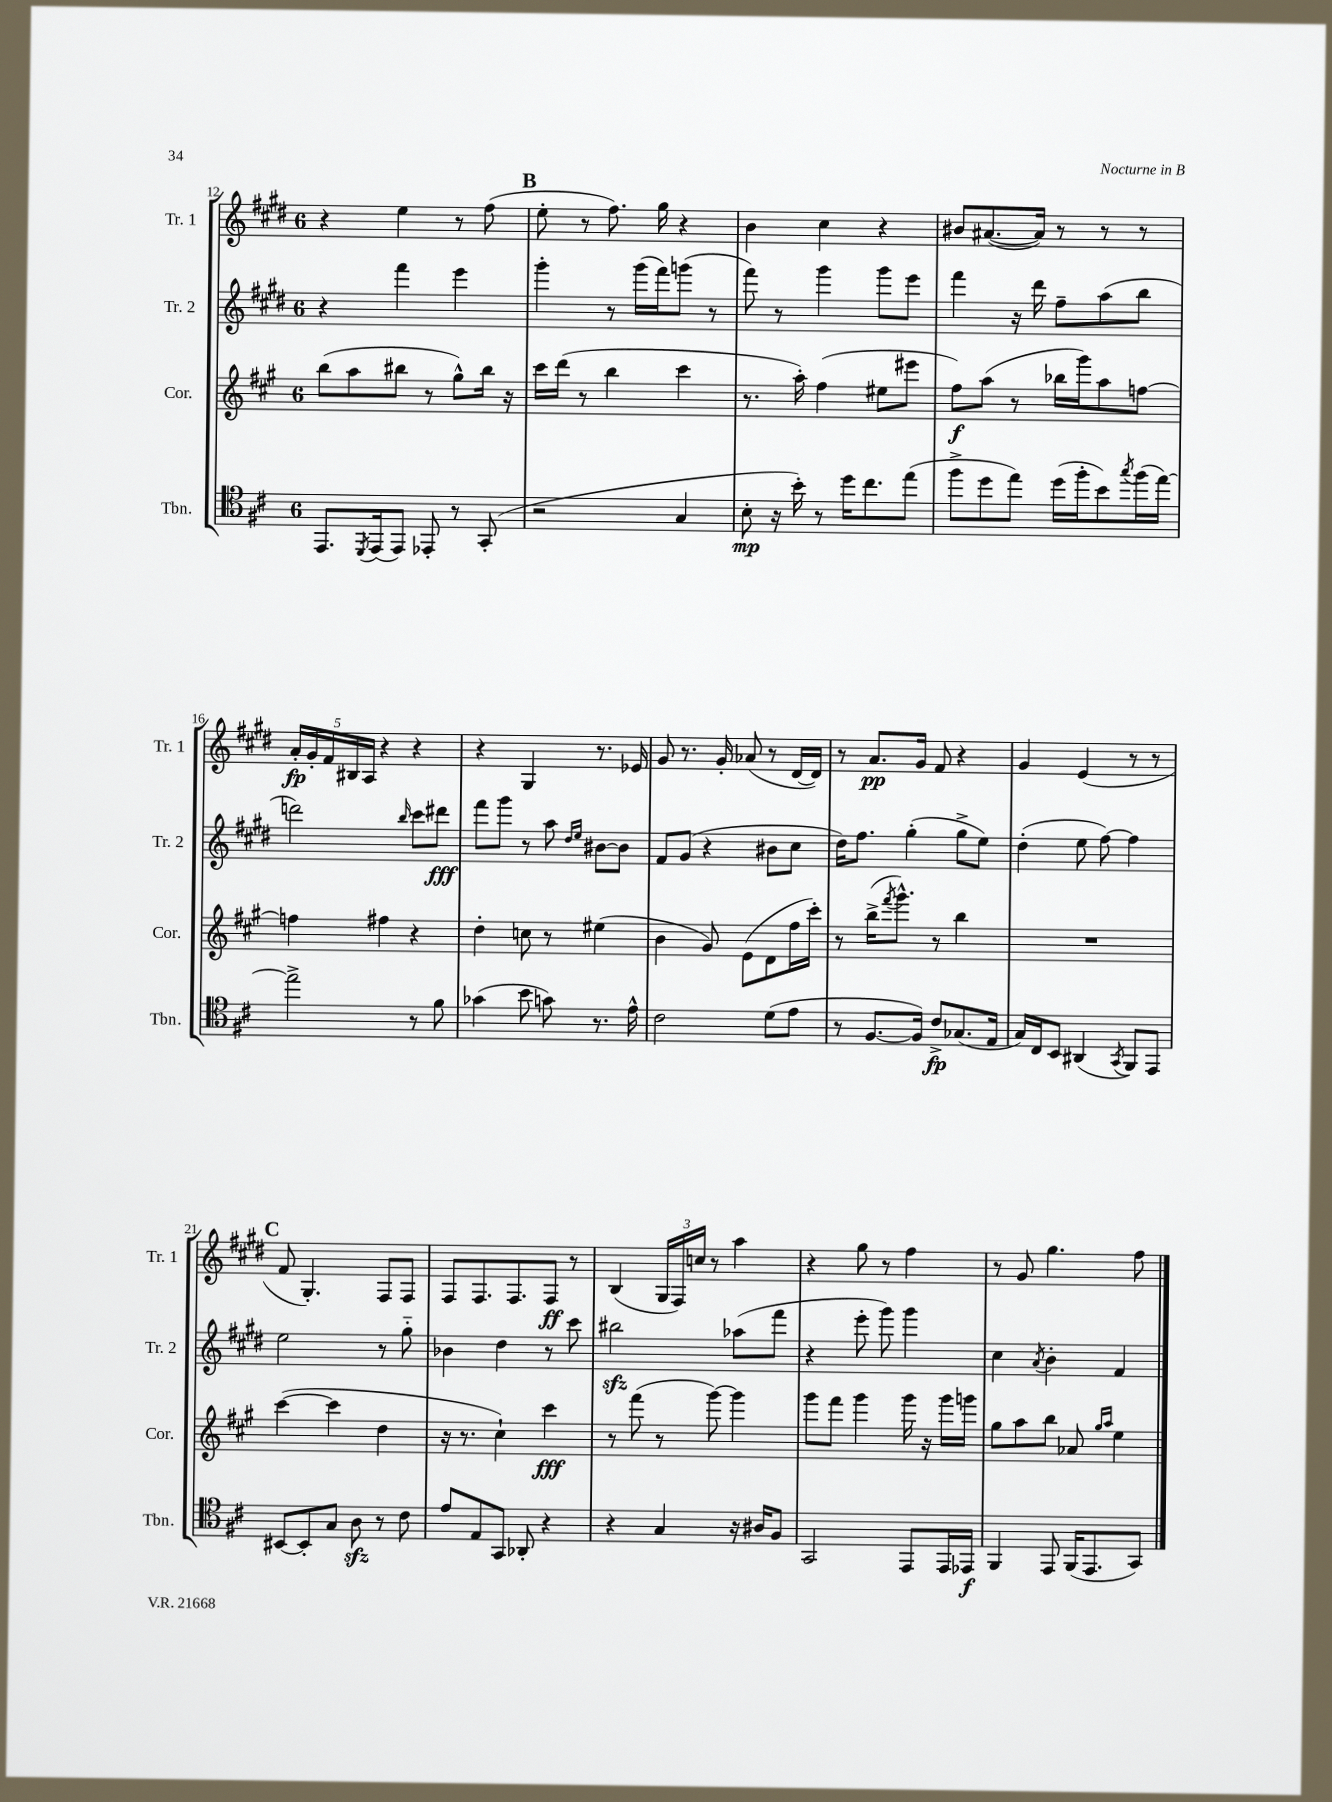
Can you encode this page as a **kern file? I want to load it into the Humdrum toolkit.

**kern	**dynam	**kern	**dynam	**kern	**dynam	**kern	**dynam
*part4	*part4	*part3	*part3	*part2	*part2	*part1	*part1
*staff4	*staff4	*staff3	*staff3	*staff2	*staff2	*staff1	*staff1
*I"Tbn.	*	*I"Cor.	*	*I"Tr. 2	*	*I"Tr. 1	*
*I'Tbn.	*	*I'Cor.	*	*I'Tr. 2	*	*I'Tr. 1	*
*clefC4	*	*clefG2	*	*clefG2	*	*clefG2	*
*k[f#c#]	*	*k[f#c#g#]	*	*k[f#c#g#d#]	*	*k[f#c#g#d#]	*
*M6/8	*	*M6/8	*	*M6/8	*	*M6/8	*
=12	=12	=12	=12	=12	=12	=12	=12
8.EE/L	.	(8bb\L	.	4r	.	4r	.
.	.	8aa\	.	.	.	.	.
8qDD/	.	.	.	.	.	.	.
(16EE/k	.	.	.	.	.	.	.
8EE/J)	.	8bb#X\J	.	4fff#\	.	4ee\	.
8EE-X'/	.	8r	.	.	.	.	.
8r	.	8gg#^^\L)	.	4eee\	.	8r	.
(8GG'/	.	16bb#\Jk	.	.	.	(8ff#\	.
.	.	16r	.	.	.	.	.
!!LO:REH:place=s1:t=B
=13	=13	=13	=13	=13	=13	=13	=13
2r	.	16ccc#\LL	.	4ggg#'\	.	8ee'\	.
.	.	(16ddd\JJ	.	.	.	.	.
.	.	8r	.	.	.	8r	.
.	.	4bb\	.	8r	.	8.ff#\)	.
.	.	.	.	(16ggg#\LL	.	.	.
.	.	.	.	16fff#\J)	.	16gg#\	.
4G/	.	4ccc#\	.	(8gggn\J	.	4r	.
.	.	.	.	8r	.	.	.
=14	=14	=14	=14	=14	=14	=14	=14
8B'\	mp	8.r	.	8fff#\)	.	4b\	.
16r	.	.	.	8r	.	.	.
16b'\)	.	16aa'\)	.	.	.	.	.
8r	.	(4ff#\	.	4ggg#\	.	4cc#\	.
16dd\KL	.	.	.	.	.	.	.
8.cc#\	.	.	.	.	.	.	.
.	.	8ee#X\L	.	8ggg#\L	.	4r	.
(8ee\J	.	8eee#X\J	.	8eee\J	.	.	.
=15	=15	=15	=15	=15	=15	=15	=15
8ff#^\L	.	8ff#\L)	f	4fff#\	.	8b#X/L	.
8dd\	.	(8aa\J	.	.	.	([8.a#X/	.
8ee\J)	.	8r	.	16r	.	.	.
.	.	.	.	16ddd#\	.	16a#/Jk])	.
(16dd\LL	.	16bb-X\LL	.	8ff#~\L	.	8r	.
16ff#'\J	.	16ggg#\J)	.	.	.	.	.
8b\)	.	8aa\	.	(8aa\	.	8r	.
8qgg/	.	.	.	.	.	.	.
(16ff#\L	.	[8ffn\J	.	8bb\J	.	8r	.
[16ee\JJ)	.	.	.	.	.	.	.
!!LO:LB:g=z
=16	=16	=16	=16	=16	=16	=16	=16
2ee^\]	.	4ffn\]	.	2dddn\)	.	20a'/LL	fp
.	.	.	.	.	.	20g#'/	.
.	.	.	.	.	.	20f#/	.
.	.	.	.	.	.	20B#X/	.
.	.	.	.	.	.	20A/JJ	.
.	.	4ff#X\	.	.	.	4r	.
.	.	.	.	16qqbb/	.	.	.
8r	.	4r	.	8ccc#\L	.	4r	.
8f#\	.	.	.	8ddd#X\J	fff	.	.
=17	=17	=17	=17	=17	=17	=17	=17
(4g-X\	.	4dd'\	.	8fff#\L	.	4r	.
.	.	.	.	8ggg#\J	.	.	.
8b\	.	8ccn\	.	8r	.	4G#/	.
8gn\)	.	8r	.	8aa\	.	.	.
.	.	.	.	16qqdd#/LL	.	.	.
.	.	.	.	16qqee/JJ	.	.	.
8.r	.	(4ee#X\	.	[8b#X\L	.	8.r	.
.	.	.	.	8b#\J]	.	.	.
16e^^\	.	.	.	.	.	16e-X/	.
=18	=18	=18	=18	=18	=18	=18	=18
2c#\	.	4b\	.	8f#/L	.	8g#/	.
.	.	.	.	(8g#/J	.	8.r	.
.	.	8g#/)	.	4r	.	.	.
.	.	.	.	.	.	16g#'/	.
.	.	(8e\L	.	.	.	(8a-X/	.
(8d\L	.	8d\	.	8b#X\L	.	8r	.
8e\J	.	16ff#\L	.	8cc#\J	.	[16d#/LL	.
.	.	16ccc#'\JJ)	.	.	.	16d#/JJ])	.
=19	=19	=19	=19	=19	=19	=19	=19
8r	.	8r	.	16dd#\KL)	.	8r	.
.	.	.	.	8.ff#\J	.	.	.
[8.F#/L	.	(16bb^\KL	.	.	.	8.a/L	pp
.	.	8qfff#/	.	.	.	.	.
.	.	8.ggg#^^\J)	.	.	.	.	.
.	.	.	.	(4gg#'\	.	.	.
16F#/Jk])	.	.	.	.	.	16g#/Jk	.
8c#^/L	fp	8r	.	.	.	8f#/	.
(8.G-X/	.	4bb\	.	8gg#^\L	.	4r	.
.	.	.	.	8ee\J)	.	.	.
16E/Jk	.	.	.	.	.	.	.
=20	=20	=20	=20	=20	=20	=20	=20
16G/LL)	.	2.r	.	(4dd#'\	.	4g#/	.
16C#/J	.	.	.	.	.	.	.
8BB/J	.	.	.	.	.	.	.
(4AA#X/	.	.	.	8ee\	.	(4e/	.
.	.	.	.	[8ff#\)	.	.	.
8qGG/	.	.	.	.	.	.	.
8FF#/L)	.	.	.	4ff#\]	.	8r	.
8EE/J	.	.	.	.	.	8r	.
!!LO:LB:g=z
!!LO:REH:place=s1:t=C
=21	=21	=21	=21	=21	=21	=21	=21
[8BB#X/L	.	([4ccc#\	.	2ee\	.	8f#/	.
8BB#'/]	.	.	.	.	.	4.G#'/)	.
8G/J	.	4ccc#\]	.	.	.	.	.
8Azz\	.	.	.	.	.	.	.
8r	.	4dd\	.	8r	.	8F#/L	.
8c#\	.	.	.	8gg#\	.	8F#/J	.
=22	=22	=22	=22	=22	=22	=22	=22
8e/L	.	16r	.	4b-X\	.	8F#/L	.
.	.	8.r	.	.	.	.	.
8E/	.	.	.	.	.	8.F#/	.
8GG/J	.	4cc#`\)	.	4dd#\	.	.	.
.	.	.	.	.	.	8.F#/	.
8AA-X'/	.	.	.	.	.	.	.
4r	.	4ccc#\	fff	8r	.	8F#/J	ff
.	.	.	.	8ccc#\	.	8r	.
=23	=23	=23	=23	=23	=23	=23	=23
4r	.	8r	.	2bb#Xzz\	.	(4B/	.
.	.	(8fff#\	.	.	.	.	.
4G/	.	8r	.	.	.	24G#/LL	.
.	.	.	.	.	.	24F#/)	.
.	.	.	.	.	.	24ccn/JJ	.
.	.	[8ggg#\)	.	.	.	8r	.
16r	.	4ggg#\]	.	(8aa-X\L	.	4aa\	.
16A#X/KL	.	.	.	.	.	.	.
8F#/J	.	.	.	8fff#\J	.	.	.
=24	=24	=24	=24	=24	=24	=24	=24
2GG/	.	8ggg#\L	.	4r	.	4r	.
.	.	8fff#\J	.	.	.	.	.
.	.	4ggg#\	.	8eee'\	.	8gg#\	.
.	.	.	.	8ggg#\)	.	8r	.
8EE/L	.	16ggg#\	.	4ggg#\	.	4ff#\	.
.	.	16r	.	.	.	.	.
16EE/L	.	16ggg#\LL	.	.	.	.	.
16EE-X/JJ	f	16gggn\JJ	.	.	.	.	.
=25	=25	=25	=25	=25	=25	=25	=25
4FF#/	.	8gg#\L	.	4cc#\	.	8r	.
.	.	8aa\	.	.	.	8g#/	.
.	.	.	.	8qa/	.	.	.
8EE/	.	8bb\J	.	4b'\	.	4.gg#\	.
(16FF#/KL	.	8a-X/	.	.	.	.	.
8.EE/	.	.	.	.	.	.	.
.	.	16qqgg#/LL	.	.	.	.	.
.	.	16qqaa/JJ	.	.	.	.	.
.	.	4ee\	.	4f#/	.	.	.
8GG/J)	.	.	.	.	.	8ff#\	.
==	==	==	==	==	==	==	==
*-	*-	*-	*-	*-	*-	*-	*-
